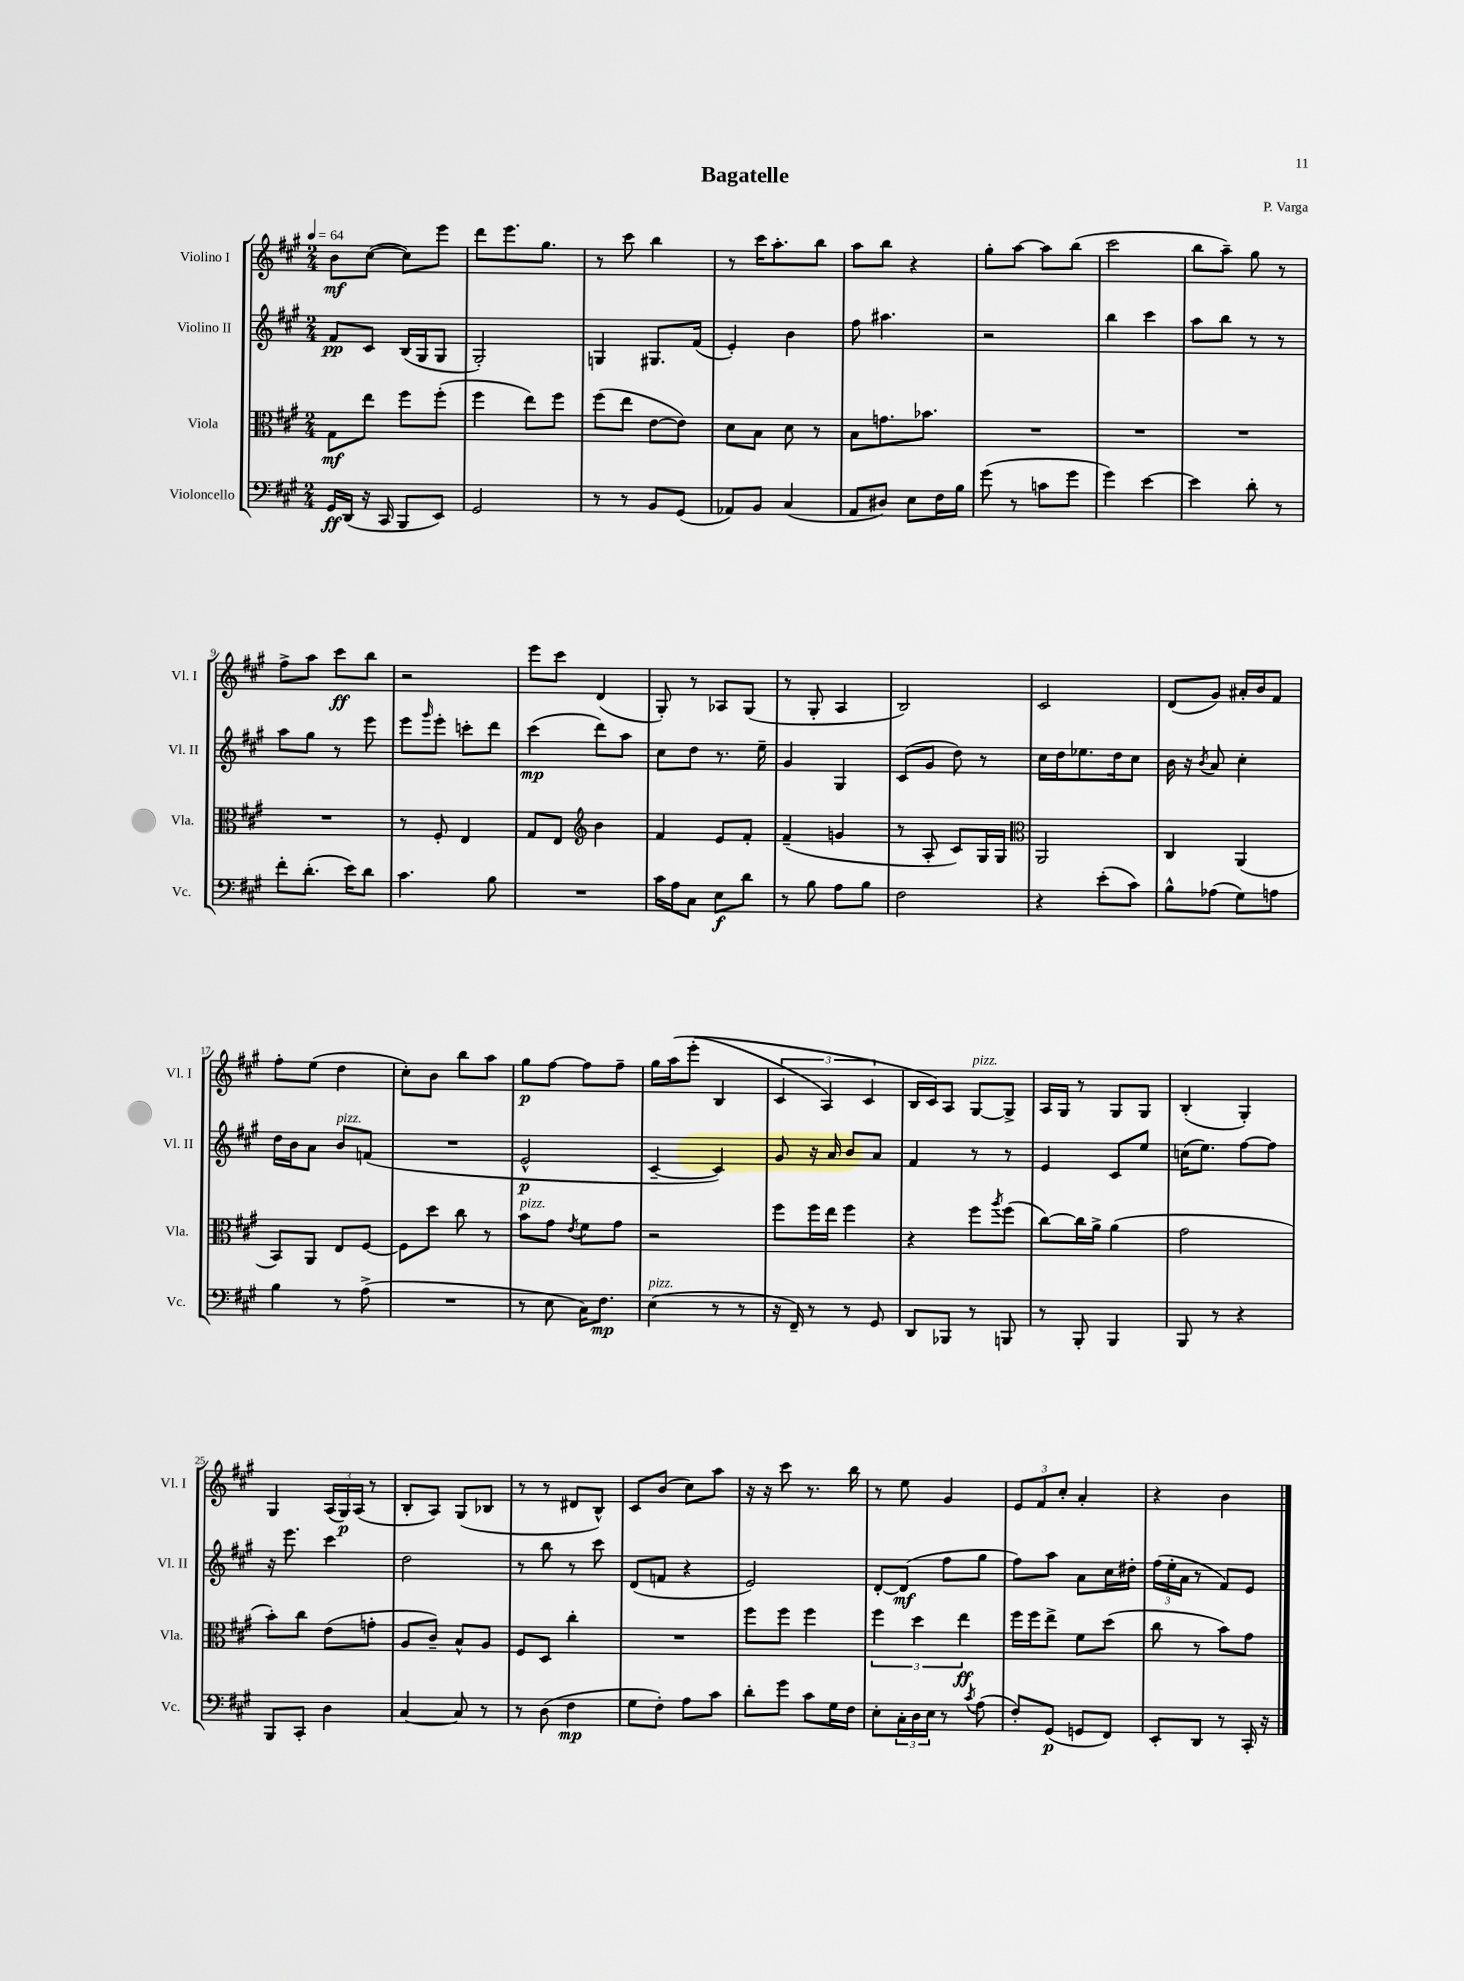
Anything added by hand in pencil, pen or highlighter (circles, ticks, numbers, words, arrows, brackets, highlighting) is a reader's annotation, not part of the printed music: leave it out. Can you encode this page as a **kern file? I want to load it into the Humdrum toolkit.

**kern	**kern	**kern	**kern
*staff4	*staff3	*staff2	*staff1
*clefF4	*clefC3	*clefG2	*clefG2
*k[f#c#g#]	*k[f#c#g#]	*k[f#c#g#]	*k[f#c#g#]
*M2/4	*M2/4	*M2/4	*M2/4
*MM64	*MM64	*MM64	*MM64
16GG#	8G#	8f#	8b
(16DD	.	.	.
16r	8ee	8c#	([8cc#
16CC#	.	.	.
8BBB	8ff#	(16B	8cc#])
.	.	16G#	.
8EE)	(8ff#'	8G#	8eee
=	=	=	=
2GG#	4ff#	2G#')	8ddd
.	.	.	8.eee
.	8ee)	.	.
.	.	.	8.gg#
.	8ff#	.	.
=	=	=	=
8r	(8ff#	4G	8r
8r	8ee	.	8ccc#
8BB	[8e	8.G#	4bb
(8GG#	8e])	.	.
.	.	(16f#	.
=	=	=	=
8AA-)	8d	4e')	8r
8BB	8B	.	16ccc#
.	.	.	8.aa'
(4C#	8d	4b	.
.	8r	.	8bb
=	=	=	=
8AA	8B	8ff#	8aa
8D#)	8.g	4.aa#	8bb
8E	.	.	4r
.	8.b-	.	.
16F#	.	.	.
16B	.	.	.
=	=	=	=
(8g#	2r	2r	8gg#'
8r	.	.	[8aa
8c	.	.	8aa]
8g#	.	.	(8bb
=	=	=	=
4g#)	2r	4bb	2ccc#
[4e	.	4ccc#	.
=	=	=	=
4e]	2r	8aa	8bb
.	.	8bb	8aa~)
8d'	.	8r	8gg#
8r	.	8r	8r
=	=	=	=
8f#'	2r	8aa	8ff#^
(8.d'	.	8gg#	8aa
.	.	8r	8ccc#
16e)	.	.	.
8d	.	8eee	8bb
=	=	=	=
4.c#	8r	8eee	2r
.	.	16qqggg#	.
.	8F#'	8eee'	.
.	4E	8ccc'	.
8B	.	8ddd	.
=	=	=	=
2r	8G#	(4ccc#	8eee
.	8E	.	8ccc#
*	*clefG2	*	*
.	4b	8ddd)	(4d
.	.	8aa	.
=	=	=	=
16c#	4f#	8cc#	8G#')
16A	.	.	.
8C#	.	8dd	8r
8E	8e	8.r	8A-
8d	8f#'	.	(8G#
.	.	16ee~	.
=	=	=	=
8r	(4f#~	4g#	8r
8B	.	.	8G#'
8A	4g	4G#	4A
8B	.	.	.
=	=	=	=
2F#	8r	(8c#	2B)
.	8A'	8g#	.
.	8c#)	8dd)	.
.	16G#	8r	.
.	16G#	.	.
=	=	=	=
*	*clefC3	*	*
4r	2AA	16cc#	2c#
.	.	16dd	.
.	.	8.ee-	.
(8e'	.	.	.
.	.	16dd	.
8c#)	.	8cc#	.
=	=	=	=
8B^^	4C#	16b	(8d
.	.	16r	.
.	.	8qb	.
(8A-	.	8a	8g#)
8G#)	(4AA	4cc#'	16a#'
.	.	.	16b
8A	.	.	8f#
=	=	=	=
4B	8BB)	16dd	8ff#'
.	.	16b	.
.	8AA	8a	(8ee
8r	8E	8b	4dd
(8A^	[8F#	(8f	.
=	=	=	=
2r	8F#]	2r	8cc#')
.	8dd	.	8b
.	8cc#	.	8bb
.	8r	.	8aa
=	=	=	=
8r	8b	2e^^	8gg#
8E	8g#	.	[8ff#
.	8qe	.	.
16C#)	8f#	.	8ff#]
8.F#	.	.	.
.	8g#	.	8ff#~
=	=	=	=
(4E	2r	[4c#~	16gg#
.	.	.	&(16aa
.	.	.	(8eee'
8r	.	4c#])	4B
8r	.	.	.
=	=	=	=
16r	8ff#	8g#	6c#
16FF#~)	.	.	.
8r	16ff#	16r	.
.	.	.	6A)
.	16ee	16a	.
8r	4ff#	8b	.
.	.	.	6c#
8GG#	.	8a	.
=	=	=	=
8DD	4r	4f#	16B
.	.	.	16c#&)
8BBB-	.	.	8A
8r	8ff#	8r	[8G#
.	8qaa	.	.
8BBB	(8ff#	8r	8G#^]
=	=	=	=
8r	[8cc#)	4e	16A
.	.	.	16G#
8BBB'	16cc#]	.	8r
.	16a^	.	.
4BBB	(4a	8c#	8G#
.	.	8ee	8G#
=	=	=	=
8BBB	2g#	(16cc	(4B'
.	.	8.ee)	.
8r	.	.	.
4r	.	[8ff#	4G#')
.	.	8ff#]	.
=	=	=	=
8BBB	8b')	16r	4G#
.	.	8.eee	.
8CC#'	8cc#	.	.
4D	(8e	4ccc#	(24A
.	.	.	24G#)
.	.	.	(24A
.	8g'	.	8r
=	=	=	=
[4C#	8A	2dd	8B'
.	8c#~)	.	8A)
8C#]	8B^^	.	(8G#
8r	8A	.	8B-
=	=	=	=
8r	8F#	8r	8r
(8D	8D	8bb	8r
4F#	4cc#'	8r	8d#
.	.	8ccc#	8B^^)
=	=	=	=
8G#	2r	(8d	8c#
8F#')	.	8f	(8b
8A	.	4r	8cc#)
8c#	.	.	8aa
=	=	=	=
8d'	8ff#	2e)	16r
.	.	.	16r
8g#	8ff#	.	8ccc#
8c#	4ff#	.	8.r
16G#	.	.	.
16F#	.	.	16bb
=	=	=	=
8E'	6ff#	[8d'	8r
24C#'	.	(8d]	8ee
24D	6dd	.	.
24E	.	.	.
8r	.	8ff#	4g#
.	6ee	.	.
8qc#	.	.	.
(8A	.	8gg#	.
=	=	=	=
8F#')	16ff#	8ff#)	12e
.	16ff#	.	.
.	.	.	12f#
(8GG#	8ee^	8aa	.
.	.	.	12cc#'
8GG	8f#	8a	4a'
8FF#)	(8dd	16cc#	.
.	.	16dd#'	.
=	=	=	=
8EE'	8cc#	(24ff#	4r
.	.	24ee'	.
.	.	24a	.
8DD	8r	8r	.
8r	8b)	8f#)	4b
16CC#'	8g#	8e	.
16r	.	.	.
==	==	==	==
*-	*-	*-	*-
